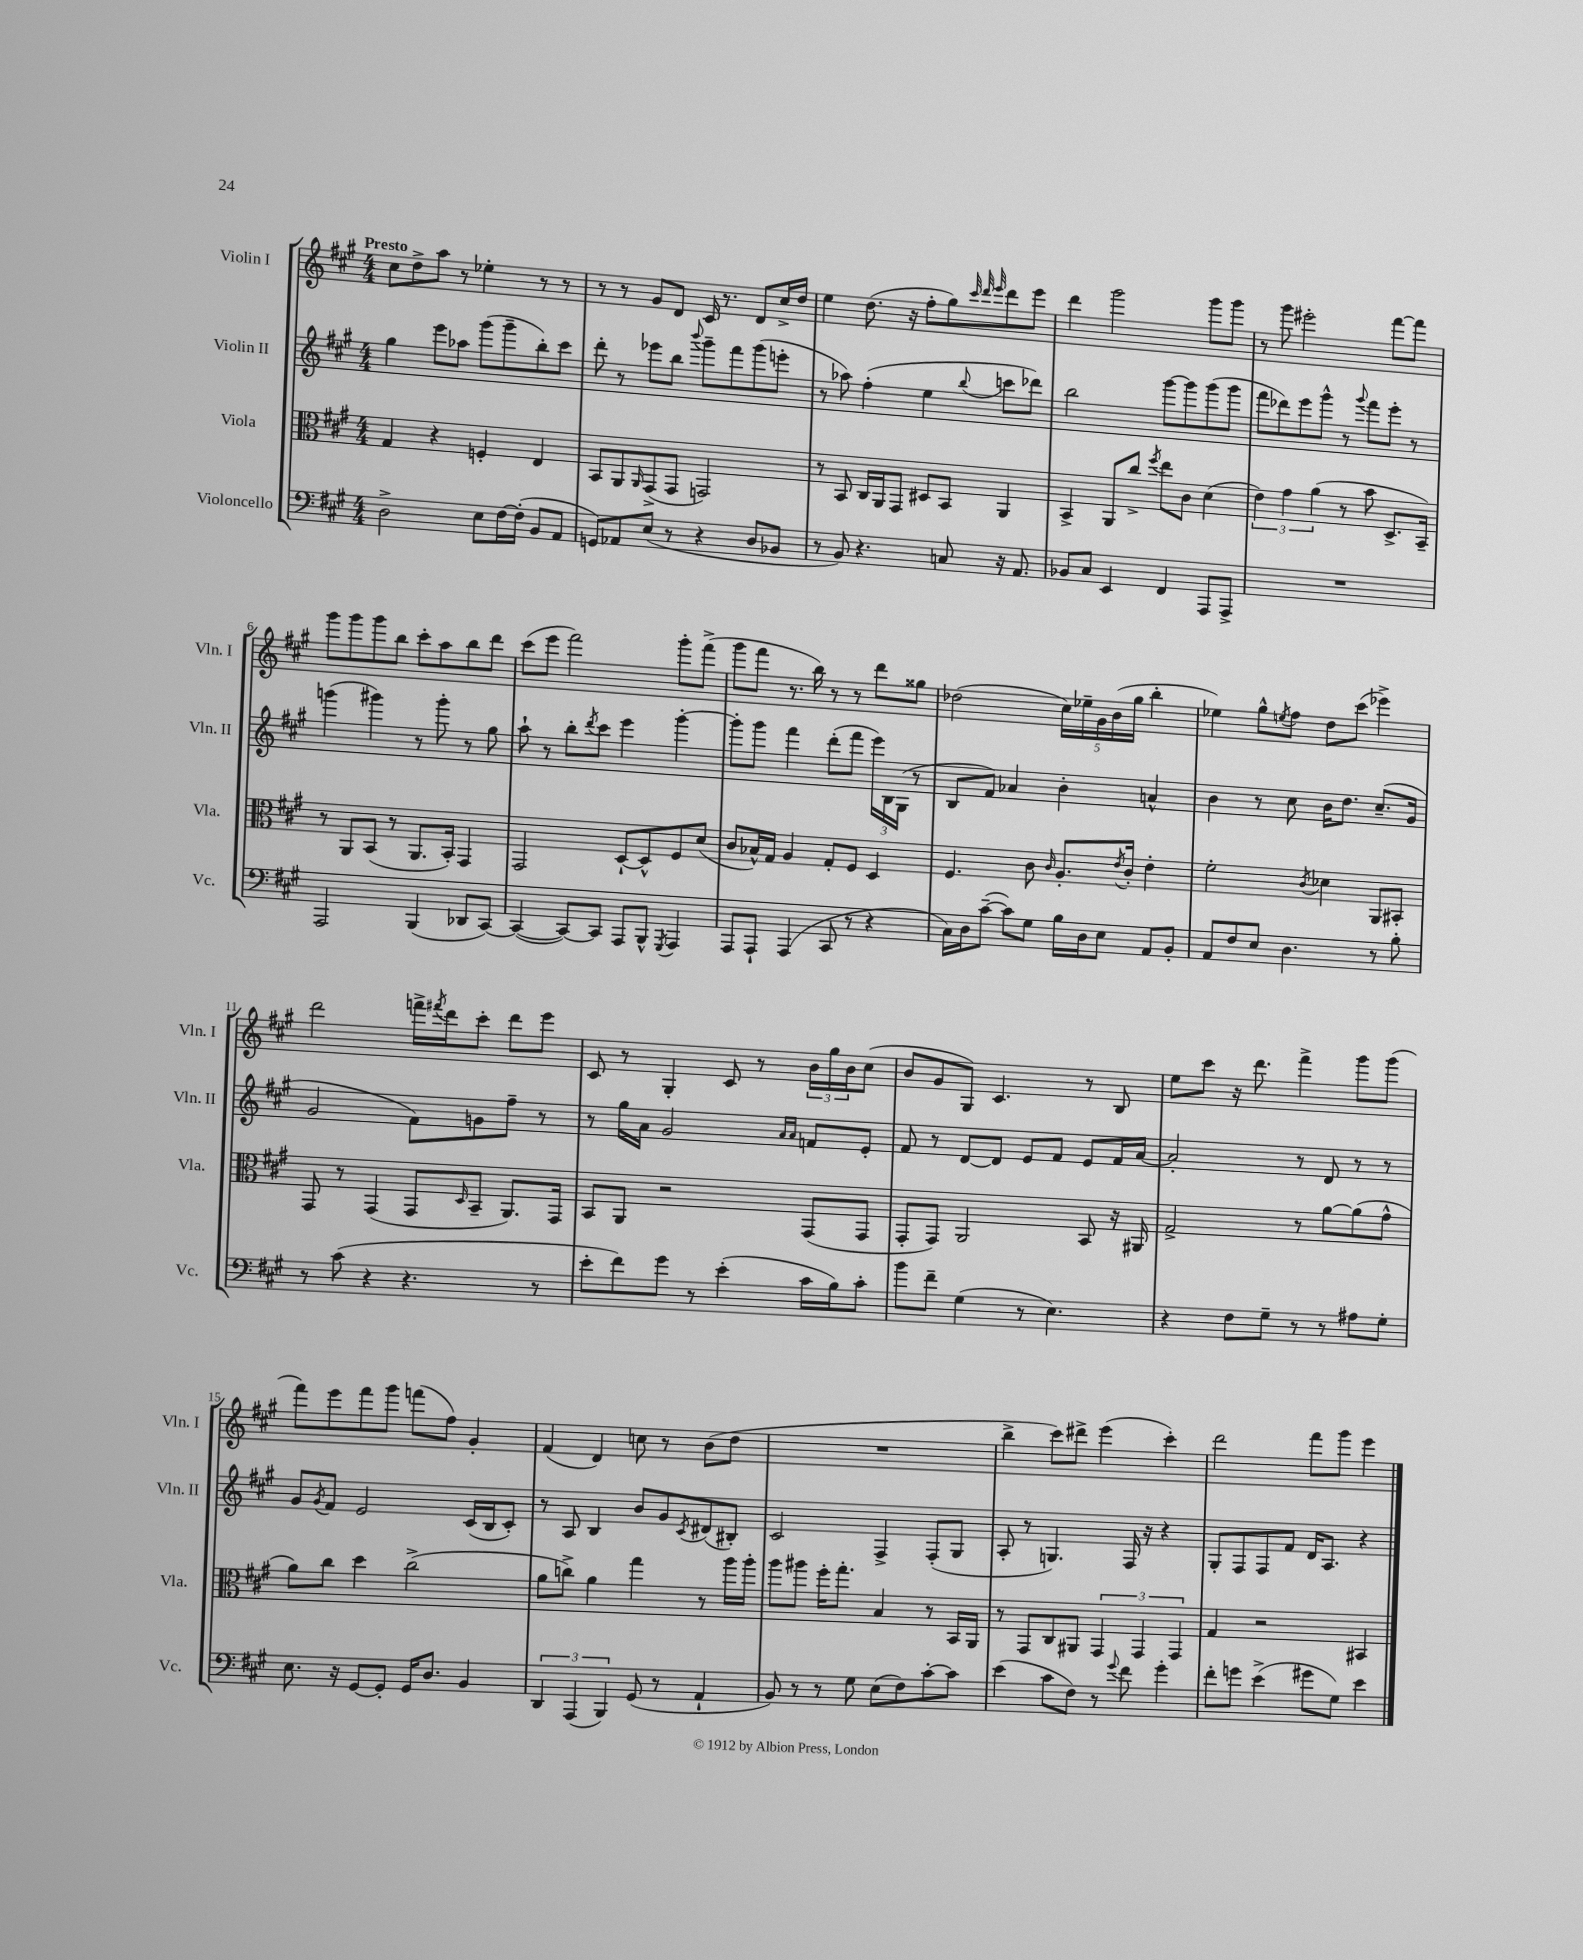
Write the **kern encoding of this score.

**kern	**kern	**kern	**kern
*part4	*part3	*part2	*part1
*staff4	*staff3	*staff2	*staff1
*I"Violoncello	*I"Viola	*I"Violin II	*I"Violin I
*I'Vc.	*I'Vla.	*I'Vln. II	*I'Vln. I
*clefF4	*clefC3	*clefG2	*clefG2
*k[f#c#g#]	*k[f#c#g#]	*k[f#c#g#]	*k[f#c#g#]
*M4/4	*M4/4	*M4/4	*M4/4
=1	=1	=1	=1
!	!	!	!LO:TX:a:B:t=Presto
2D^\	4G#/	4gg#\	8cc#\L
.	.	.	8dd^\
.	4r	8eee\L	8aa\J
.	.	8aa-X\J	8r
8E\L	4Fn'/	(8ggg#\L	4ee-X'\
[16F#\L	.	8ggg#~\	.
(16F#'\JJ]	.	.	.
8BB/L	4E/	8bb'\)	8r
8AA/J	.	8ccc#\J	8r
=2	=2	=2	=2
8GGn/L)	8BB/L	8ddd'\	8r
8AA-X/	8AA/	8r	8r
.	16qqAA/	.	.
(8E/J	(8GG#^/	8eee-X\L	8g#/L
8r	8GG#/J	8bb\J	8d/J
.	.	8qqbbb/	.
4r	2GGn/)	8ggg#~\L	16c#/
.	.	.	8.r
.	.	8fff#\	.
8D/L	.	(8ggg#\	8d/L
8BB-X/J	.	8eeen'\J	16cc#^/L
.	.	.	16dd/JJ
=3	=3	=3	=3
8r	8r	8r	4ee\
8BB/)	8BB/	8aa-X\)	.
4.r	16C#/LL	(4ff#'\	(8.dd\
.	16AA/J	.	.
.	8GG#/J	.	.
.	.	.	16r
.	8D#X/L	4ee\	8ff#'\L
8Cn/	8BB/J	.	8gg#\)
.	.	.	32qqccc#/
.	.	.	32qqddd/
.	.	8qqbb/	32qqeee/
16r	4AA/	8cccn\L	8ddd\
8.AA/	.	.	.
.	.	8ddd-X\J)	8eee\J
=4	=4	=4	=4
8BB-X/L	4BB^/	2bb\	4ddd\
8C#/J	.	.	.
4EE/	8AA/L	.	2ggg#\
.	8cc#^/J	.	.
.	8qff#/	.	.
4FF#/	8ee\L	[8ggg#\L	.
.	8c#\J	8ggg#\]	.
8AAA/L	(4d\	(8ggg#\	8ggg#\L
8AAA^/J	.	8ggg#\J	8ggg#\J
=5	=5	=5	=5
1r	6e\)	8fff#\L	8r
.	.	8ddd-X\)	8ggg#\
.	6g#\	.	.
.	.	8eee\	2eee#X'\
.	(6a\	.	.
.	.	8ggg#^^\J	.
.	8r	8r	.
.	.	8qqggg#/	.
.	8b\	8fff#\L	.
.	8.D^/L	8eee'\J	[8fff#\L
.	.	8r	8fff#\J]
.	16BB~/Jk)	.	.
!!LO:LB:g=z
=6	=6	=6	=6
2AAA/	8r	(4gggn\	8ggg#\L
.	8AA/L	.	8ggg#\
.	(8BB/J	4ggg#X\)	8ggg#\
.	8r	.	8bb\J
(4BBB/	8.AA/L	8r	8ccc#'\L
.	.	8ggg#'\	8aa\
.	16BB'/Jk)	.	.
8DD-X/L	4GG#/	8r	8bb\
[8CC#/J)	.	8gg#\	8ddd\J
=7	=7	=7	=7
(4CC#/_	2GG#/	8aa`\	(8ccc#\L
.	.	8r	8eee\J
8CC#/L_)	.	8bb'\L	2fff#\)
.	.	8qddd/	.
8CC#/J]	.	8ccc#\J	.
8AAA/L	[8D`/L	4eee\	.
8BBB^^/J	8D^^/]	.	.
8qGGG#/	.	.	.
4AAA/	8F#/	[4ggg#'\	8ggg#'\L
.	(8d/J	.	(8fff#^\J
=8	=8	=8	=8
8AAA/L	8c#/L	8ggg#'\L]	8ggg#\L
8AAA`/J	16B-X^^/L)	8ggg#\J	8fff#\J
.	16G#/JJ	.	.
(4AAA/	4A/	4fff#\	8.r
.	.	.	16bb\)
8CC#/	8G#'/L	(8ddd'\L	8r
8r	8F#/J	8fff#\J	8r
4r	4D/	24eee\LL)	8ddd\L
.	.	24B\	.
.	.	(24G#\JJ	.
.	.	8r	8gg##X\J
=9	=9	=9	=9
16C#\LL)	4.F#/	8B/L	(2dd-X\
16D\J	.	.	.
([8c#~\J	.	8f#/J)	.
8c#\L])	.	4a-X/	.
8G#\J	8c#\	.	.
.	16qqc#/	.	.
16B\LL	8.A'/L	4b'\	20cc#\LL)
.	.	.	20ee-X~\
16D\J	.	.	.
.	.	.	20g#\
8E\J	.	.	.
.	.	.	(20b\
.	8qe/	.	.
.	16c#'/Jk	.	.
.	.	.	20gg#\JJ
8AA/L	4e'\	4an^^/	4bb'\
8BB'/J	.	.	.
=10	=10	=10	=10
8AA/L	2f#'\	4b\	4ee-X\)
8F#/	.	.	.
8E/J	.	8r	8gg#^^\L
.	.	.	8qeen/
4.D\	.	8cc#\	8ff#\J
.	8qc#/	.	.
.	4d-X\	16b\KL	8dd\L
.	.	8.dd\J	.
.	.	.	(8ccc#\J
8r	8AA/L	(8.cc#~/L	4eee-X^\)
8B'\	8BB#X'/J	.	.
.	.	16g#/Jk	.
!!LO:LB:g=z
=11	=11	=11	=11
8r	8GG#/	2g#/	2ddd\
(8c#\	8r	.	.
4r	(4GG#/	.	.
4.r	8GG#/L	8f#\L)	16fffn^\LL
.	.	.	8qfff#X/
.	.	.	16ddd\J
.	16qqD/	.	.
.	8BB~/J	8gn\	8ccc#'\J
.	8.AA/L)	8ff#~\J	8ddd\L
8r	.	8r	8eee\J
.	16GG#/Jk	.	.
=12	=12	=12	=12
8e'\L	8BB/L	8r	8c#/
8f#\)	8AA/J	16gg#\LL	8r
.	.	16a\JJ	.
8g#\J	2r	2g#/	4G#'/
8r	.	.	.
(4e'\	.	.	8c#/
.	.	.	8r
.	.	16qqa/LL	.
.	.	16qqa/JJ	.
16c#\LL	(8GG#/L	8fn/L	24b\LL
.	.	.	24gg#\
16B\J)	.	.	.
.	.	.	24b\J
8c#'\J	8GG#/J	8e'/J	(8cc#\J
=13	=13	=13	=13
8b\L	8GG#'/L	8f#/	8b/L
8f#~\J	8GG#/J)	8r	8g#/
(4G#\	2AA/	[8d/L	8G#/J)
.	.	8d/J]	4.c#/
8r	.	8e/L	.
4.E\)	.	8f#/J	.
.	8BB/	8e/L	8r
.	16r	16f#/L	8B/
.	16AA#X/	[16a/JJ	.
=14	=14	=14	=14
4r	2G#^/	2a'/]	8ee\L
.	.	.	8ccc#\J
8F#\L	.	.	16r
.	.	.	8.ddd\
8G#~\J	.	.	.
8r	8r	8r	4fff#^\
8r	[8a\L	8d/	.
8A#X\L	(8a\]	8r	8ggg#\L
8G#'\J	8g#^^\J	8r	(8ggg#\J
!!LO:LB:g=z
=15	=15	=15	=15
8.E\	8a\L)	8g#/L	8fff#\L)
.	.	8qg#/	.
.	8cc#\J	8f#/J	8eee\
16r	.	.	.
[8GG#/L	4dd\	2e/	8fff#\
8GG#'/J]	.	.	8ggg#\J
16GG#/KL	(2cc#^\	.	(8fffn\L
8.D/J	.	.	.
.	.	.	8ff#\J)
4BB/	.	(16c#/LL	4g#'/
.	.	16B/J	.
.	.	8c#'/J)	.
=16	=16	=16	=16
6DD/	8a\L	8r	(4f#/
.	8ccn^\J)	8A/	.
(6AAA/	.	.	.
.	4a\	4B/	4d/)
6BBB/)	.	.	.
(8GG#/	4gg#\	8b/L	8ccn\
8r	.	8g#/	8r
.	.	8qc#/	.
4AA`/	8r	(8d#X/	(8b\L
.	16aa\LL	8B#X'/J)	8dd\J
.	16aa'\JJ	.	.
=17	=17	=17	=17
8BB/)	8aa\L	2c#/	1r
8r	8aa#X\J	.	.
8r	16ff#'\KL	.	.
.	8.gg#'\J	.	.
8G#\	.	.	.
(8E\L	4B/	4F#^/	.
8F#\)	.	.	.
[8c#'\	8r	(8F#'/L	.
8c#\J]	16BB/LL	8G#/J	.
.	16AA/JJ	.	.
=18	=18	=18	=18
(4e\	8r	8A'/	4bb^\
.	8GG#/L	8r	.
8c#\L	8C#/	4.Gn/)	8ccc#\L)
8F#\J)	8AA#X/J	.	8ddd#X^\J
8r	6GG#/	.	(4eee\
8qqg#/	.	.	.
8f#\	.	16F#/	.
.	6GG#/	.	.
.	.	16r	.
4g#'\	.	4r	4ccc#'\)
.	6GG#/	.	.
=19	=19	=19	=19
8f#'\L	4G#/	8G#'/L	2ddd\
8gn\J	.	8F#/	.
(4e^\	2r	8F#/	.
.	.	8f#/J	.
8g#X\L	.	16d/KL	8fff#\L
.	.	8.A/J	.
8G#\J)	.	.	8ggg#\J
4e\	4BB#X/	4r	4eee\
==	==	==	==
*-	*-	*-	*-
